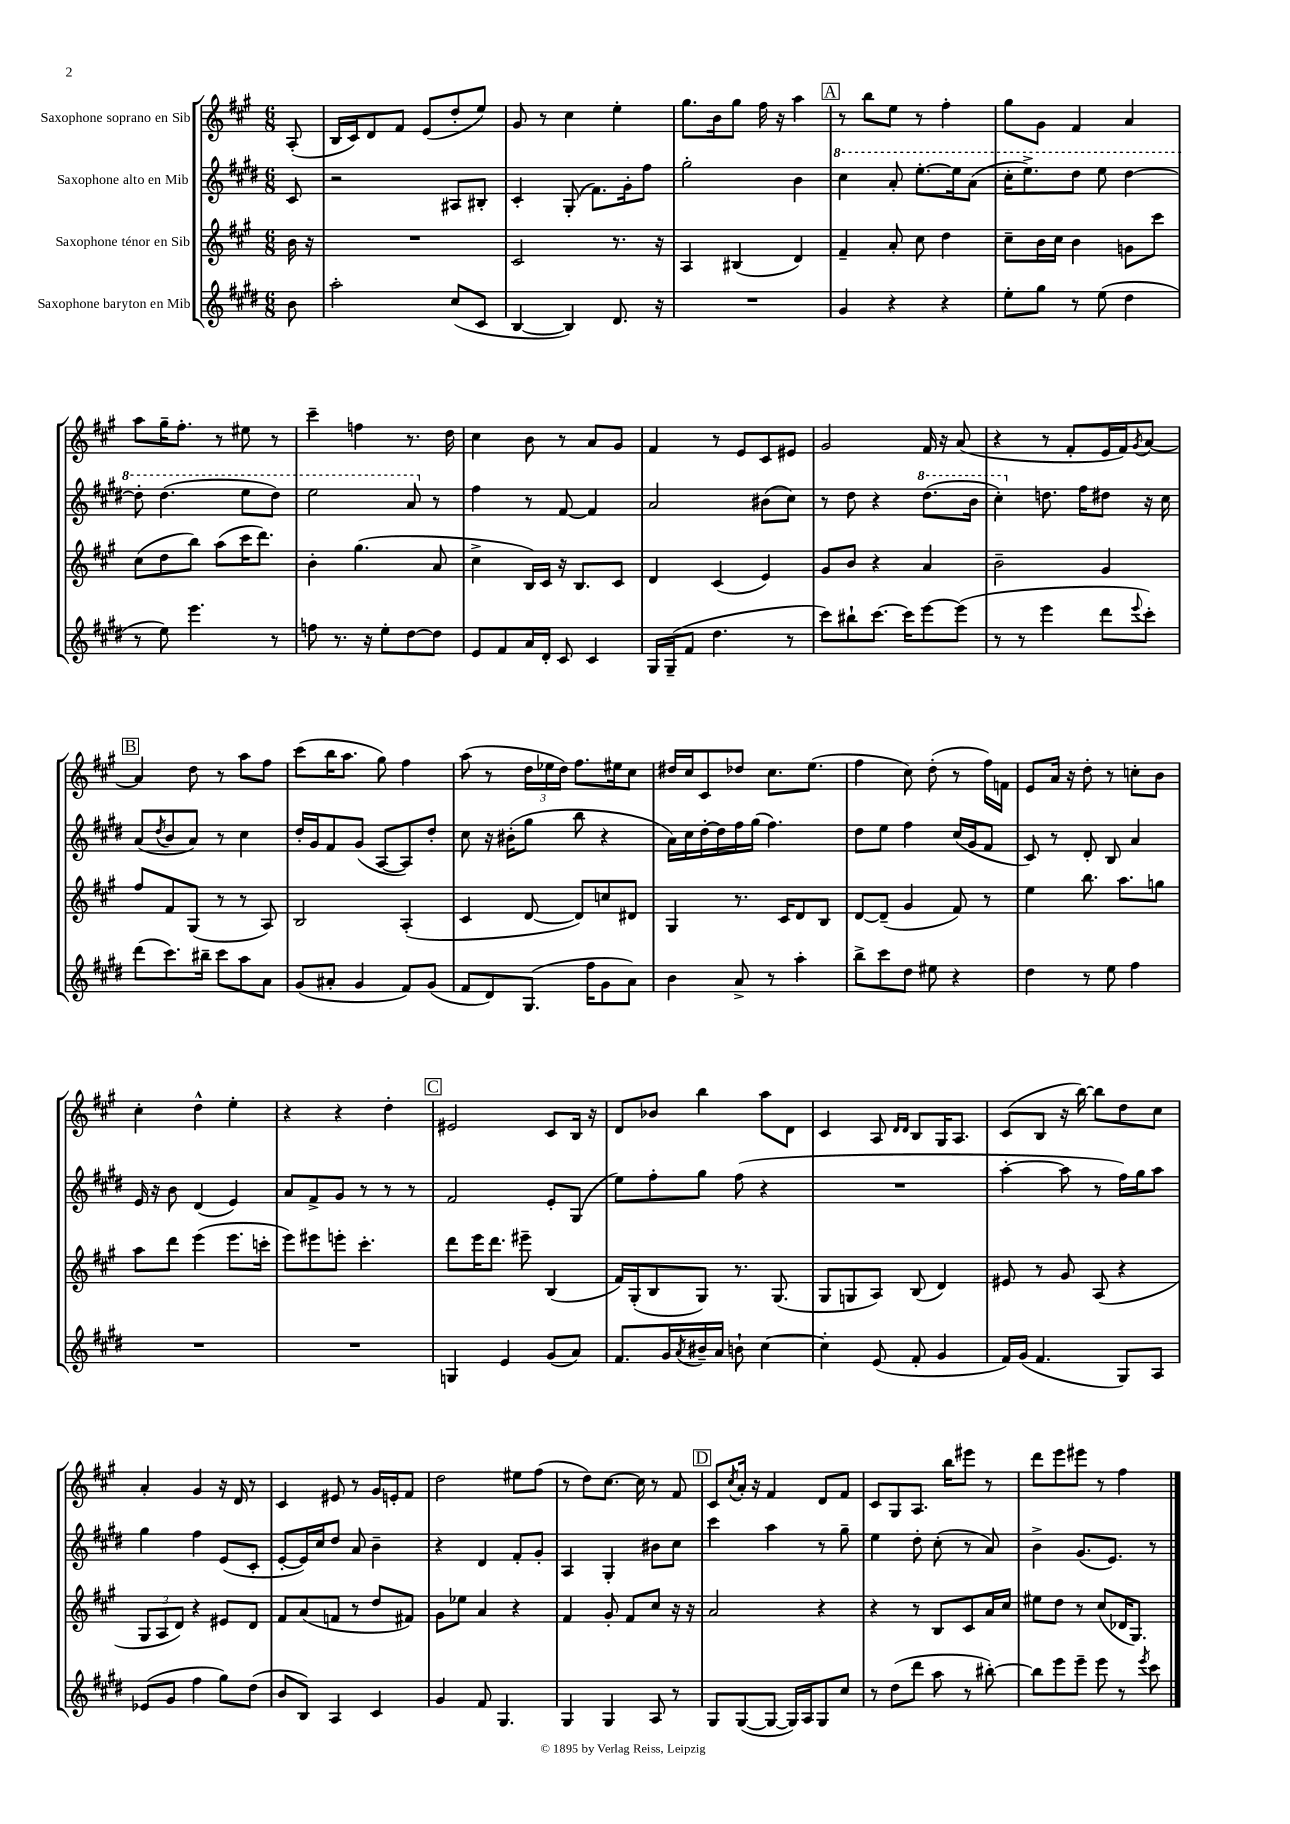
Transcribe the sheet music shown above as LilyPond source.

<<
\new StaffGroup <<
\new Staff = "s0" \with { instrumentName = "Saxophone soprano en Sib" } {
    \clef treble \key a \major \numericTimeSignature \time 6/8 \partial 8
    a8-.( |
    b16 cis'16) d'8 fis'8 e'8( d''8-. e''8) |
    gis'8 r8 cis''4 e''4-. |
    gis''8. b'16 gis''8 fis''16 r16 a''4 |
    \mark \markup { \box "A" } r8 b''8 e''8 r8 fis''4-. |
    gis''8 gis'8 fis'4 a'4 |
    a''8 gis''16-- fis''8.-. r8 eis''8 r8 |
    cis'''4-- f''4 r8. d''16 |
    cis''4 b'8 r8 a'8 gis'8 |
    fis'4 r8 e'8 cis'8 eis'8 |
    gis'2 fis'16 r16 a'8( |
    r4 r8 fis'8-. e'16 fis'16) \acciaccatura { gis'8 } a'8~ |
    \mark \markup { \box "B" } a'4 d''8 r8 a''8 fis''8 |
    cis'''8( b''16 a''8. gis''8) fis''4 |
    a''8( r8 \tuplet 3/2 { d''16 ees''16 d''16) } fis''8. eis''16 cis''8 |
    dis''16 cis''16 cis'8 des''8 cis''8. e''8.( |
    fis''4 cis''8) d''8-.( r8 fis''16) f'16 |
    e'8 a'16 r16 d''8-. r8 c''8-. b'8 |
    cis''4-. d''4-^ e''4-. |
    r4 r4 d''4-. |
    \mark \markup { \box "C" } eis'2 cis'8 b16 r16 |
    d'8 bes'8 b''4 a''8 d'8 |
    cis'4 a8 \grace { d'16 d'16 } b8 gis16 a8. |
    cis'8( b8 r16 b''16~) b''8 d''8 cis''8 |
    a'4-. gis'4 r16 d'16 r8 |
    cis'4 eis'8 r8 gis'16 e'16-. fis'8 |
    d''2 eis''8 fis''8( |
    r8 d''8) cis''8.~ cis''16 r8 fis'8 |
    \mark \markup { \box "D" } cis'8 \acciaccatura { cis''8 } a'16-. r16 fis'4 d'8 fis'8 |
    cis'8 gis8 a8. b''16 eis'''8 r8 |
    d'''8 e'''8 eis'''8 r8 fis''4 \bar "|." |
}
\new Staff = "s1" \with { instrumentName = "Saxophone alto en Mib" } {
    \clef treble \key e \major \numericTimeSignature \time 6/8 \partial 8
    cis'8 |
    r2 ais8 bis8-. |
    cis'4-. gis8-.( fis'8.) gis'16-. fis''8 |
    gis''2-. b'4 |
    \mark \markup { \box "A" } \ottava #1 cis'''4 a''8-. e'''8.~-. e'''16 a''8( |
    cis'''16-. e'''8.->) dis'''8 e'''8 dis'''4~ |
    dis'''8-. dis'''4.( e'''8 dis'''8) |
    e'''2 a''8 \ottava #0 r8 |
    fis''4 r8 fis'8~ fis'4 |
    a'2 bis'8( cis''8) |
    r8 dis''8 r4 \ottava #1 dis'''8.( b''16 |
    cis'''4-.) \ottava #0 d''8. fis''16 dis''8 r16 cis''16 |
    \mark \markup { \box "B" } a'8( \acciaccatura { dis''8 } b'8 a'8) r8 cis''4 |
    dis''16-. gis'16 fis'8 gis'8( a8~ a8) dis''8-. |
    cis''8 r16 bis'16-.( gis''8 b''8 r4 |
    a'16) cis''16 dis''16~-. dis''16 fis''16 gis''16( fis''4.) |
    dis''8 e''8 fis''4 cis''16( gis'16 fis'8 |
    cis'8) r8 dis'8-. b8 a'4 |
    e'16 r16 b'8 dis'4( e'4) |
    a'8 fis'8-> gis'8 r8 r8 r8 |
    \mark \markup { \box "C" } fis'2 e'8-. gis8( |
    e''8) fis''8-. gis''8 fis''8( r4 |
    R2. |
    a''4~-. a''8 r8 fis''16) gis''16 a''8 |
    gis''4 fis''4 e'8( cis'8-. |
    e'8~-. e'16) cis''16 dis''8 a'8 b'4-- |
    r4 dis'4 fis'8-. gis'8-. |
    a4 gis4-. bis'8 cis''8 |
    \mark \markup { \box "D" } cis'''4 a''4 r8 gis''8-- |
    e''4 dis''8-. cis''8-.( r8 a'8) |
    b'4-> gis'8.( e'8.) r8 \bar "|." |
}
\new Staff = "s2" \with { instrumentName = "Saxophone ténor en Sib" } {
    \clef treble \key a \major \numericTimeSignature \time 6/8 \partial 8
    b'16 r16 |
    R2. |
    cis'2 r8. r16 |
    a4 bis4( d'4) |
    \mark \markup { \box "A" } fis'4-- a'8-. cis''8 d''4 |
    cis''8-- b'16 cis''16 b'4 g'8 cis'''8 |
    cis''8( d''8 b''8) a''8( cis'''16 d'''8.) |
    b'4-. gis''4.( a'8 |
    cis''4-> b16) cis'16 r16 b8. cis'8 |
    d'4 cis'4( e'4) |
    gis'8 b'8 r4 a'4 |
    b'2-- gis'4 |
    \mark \markup { \box "B" } fis''8 fis'8 gis8( r8 r8 a8) |
    b2 a4-.( |
    cis'4 d'8~ d'8) c''8 dis'8 |
    gis4 r8. cis'16 d'8 b8 |
    d'8~ d'8--( gis'4 fis'8) r8 |
    e''4 b''8. a''8. g''8 |
    a''8 d'''8 e'''4( e'''8. c'''16-. |
    e'''8) eis'''8 e'''8-. cis'''4.-. |
    \mark \markup { \box "C" } d'''8 e'''16 d'''8. eis'''8-- b4( |
    fis'16) gis16-.( b8 gis8) r8. gis8.( |
    gis8 g8 a8) b8( d'4) |
    eis'8 r8 gis'8 a8( r4 |
    \tuplet 3/2 { gis8 a8 d'8) } r4 eis'8 d'8 |
    fis'8 a'8( f'8 r8 d''8 fis'8) |
    gis'8 ees''8 a'4 r4 |
    fis'4 gis'8-. fis'8 cis''8 r16 r16 |
    \mark \markup { \box "D" } a'2 r4 |
    r4 r8 b8 cis'8 a'16 cis''16 |
    eis''8 d''8 r8 cis''8( des'16 gis8.) \bar "|." |
}
\new Staff = "s3" \with { instrumentName = "Saxophone baryton en Mib" } {
    \clef treble \key e \major \numericTimeSignature \time 6/8 \partial 8
    b'8 |
    a''2-. cis''8( cis'8 |
    b4~ b4) dis'8. r16 |
    R2. |
    \mark \markup { \box "A" } gis'4 r4 r4 |
    e''8-. gis''8 r8 e''8( dis''4 |
    r8 e''8) e'''4. r8 |
    f''8 r8. r16 e''8-. dis''8~ dis''8 |
    e'8 fis'8 a'16 dis'16-. cis'8 cis'4 |
    gis16 gis16--( fis'8 dis''4. r8 |
    cis'''8) bis''8-! cis'''8.~ cis'''16 e'''8~ e'''8( |
    r8 r8 e'''4 dis'''8 \appoggiatura { e'''8 } cis'''8-.) |
    \mark \markup { \box "B" } dis'''8( cis'''8.) bis''16-- cis'''8 a''8 a'8 |
    gis'8( ais'8-. gis'4 fis'8) gis'8( |
    fis'8 dis'8) gis8.( fis''16 gis'8 a'8) |
    b'4 a'8-> r8 a''4-. |
    b''8-> cis'''8 dis''8 eis''8 r4 |
    dis''4 r8 e''8 fis''4 |
    R2. |
    R2. |
    \mark \markup { \box "C" } g4 e'4 gis'8( a'8) |
    fis'8. gis'16 \acciaccatura { a'8 } bis'16-- a'16 b'8-! cis''4~ |
    cis''4-. e'8( fis'8-. gis'4 |
    fis'16) gis'16( fis'4. gis8) a8 |
    ees'8( gis'8 fis''4 gis''8) dis''8( |
    b'8 b8) a4 cis'4 |
    gis'4 fis'8 gis4. |
    gis4 gis4 a8 r8 |
    \mark \markup { \box "D" } gis8 gis8~( gis8~ gis16) a16 gis8 cis''8 |
    r8 dis''8( dis'''8 a''8 r8 bis''8~-.) |
    bis''8 e'''8 e'''8-- e'''8 r8 \acciaccatura { e'''8 } cis'''8 \bar "|." |
}
>>
>>
\layout { \context { \Score \remove "Bar_number_engraver" } }
